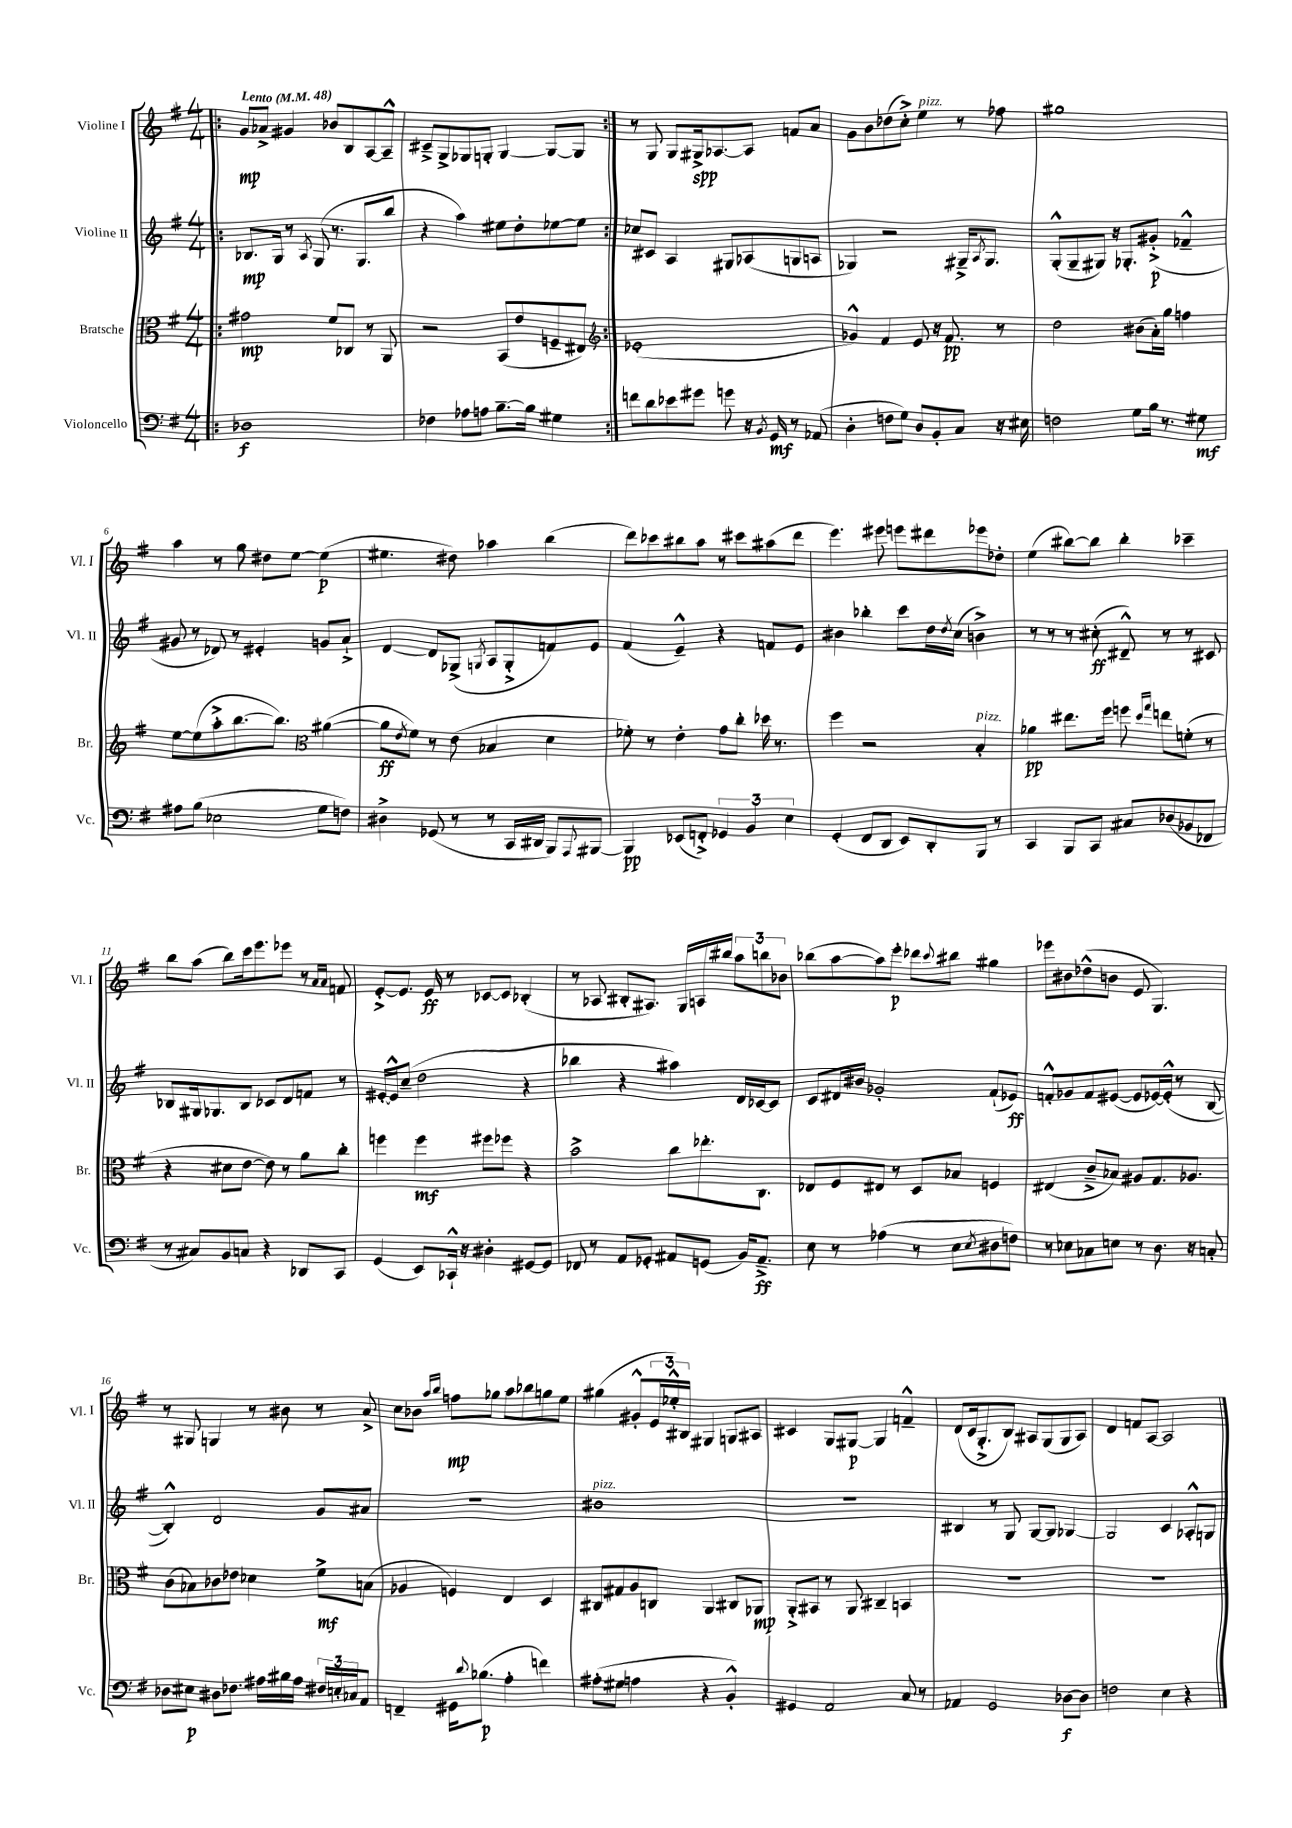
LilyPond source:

<<
\new StaffGroup <<
\new Staff = "s0" \with { instrumentName = "Violine I" shortInstrumentName = "Vl. I" } {
    \clef treble \key g \major \numericTimeSignature \time 4/4 \tempo "Lento" 4 = 48
    \repeat volta 2 { \bar ".|:" g'8\mp aes'8-> gis'4 bes'8 b8 a8~ a8---^ |
    cis'8---> g8-> ges8 g8-. g4~ g8~ g8 | }
    r8 g8 g8 gis16->\spp aes8.~ aes8 f'8 a'8 |
    g'8 b'8 des''8( c''8-.->) e''4^\markup { \italic "pizz." } r8 fes''8 |
    gis''1 |
    a''4 r8 g''8 dis''8 e''8~ e''4\p( |
    eis''4. dis''8) aes''4 b''4( |
    d'''8) ces'''8 bis''8 a''8 r8 cis'''8 ais''8( d'''8 |
    e'''4.) eis'''8 e'''8 dis'''8 ees'''8 des''8-. |
    e''4( bis''8~) bis''8 bis''4-. ces'''4-- |
    b''8 a''8( b''8) c'''16 e'''8. ees'''8 r8 \grace { a'16 a'16 } f'8 |
    e'8~-.-> e'8. e'16\ff r8 ces'8~ ces'8 bes4-.( |
    r8 aes8 bis8-. ais8.) g16 a16 bis''16 \tuplet 3/2 { a''8 b''8 bes'8 } |
    bes''8( a''8~ a''8) e'''8-.\p des'''8 \appoggiatura { c'''8 } bis''8 gis''4 |
    ees'''8 bis'8 des''8-^( b'8 e'8 g4.) |
    r8 gis8 g4 r8 bis'8 r8 a'8-> |
    c''8 bes'8 \grace { a''16 b''16 } f''8\mp ges''8 a''8 bes''8 g''8 e''8 |
    gis''4( gis'8-.-^ \tuplet 3/2 { e'16 ees''16-.-^) bis16 } gis4 g8 ais8 |
    cis'4 g8 gis8~\p gis4 f'4---^ |
    d'8( c'16 g8.-.-> b8) ais8 g8( g8 ais8) |
    d'4 f'8 a8~ a2 \bar "|." |
}
\new Staff = "s1" \with { instrumentName = "Violine II" shortInstrumentName = "Vl. II" } {
    \clef treble \key g \major \numericTimeSignature \time 4/4
    \repeat volta 2 { \bar ".|:" bes8.\mp g16 r8 \acciaccatura { a8 } g8( r8. g8. b''8 |
    r4 a''4) eis''8 d''8-. ees''8~ ees''8 | }
    ces''8 cis'8 a4 gis8 aes8( g8 a8 |
    ges4) r2 gis16---> \acciaccatura { a8 } gis8. |
    g8-.-^( g8-- gis8) r16 ges8.-. gis'8-.->\p( fes'4---^ |
    gis'8 r8 des'8) r8 eis'4-. g'8 a'8-!-> |
    d'4~ d'8 ges8->( \acciaccatura { g8 } a8 g8-.-> f'8) e'8 |
    fis'4( e'4---^) r4 f'8 e'8 |
    bis'4 bes''4-. c'''8 d''16 \acciaccatura { d''8 } c''16( b'4->) |
    r8 r8 r8 cis''8-.\ff( dis'8---^) r8 r8 cis'8 |
    bes8 gis16 ges8. bes8 ces'8 d'8 f'8 r8 |
    eis'16~-. eis'16-^ c''8--( d''2 r4 |
    bes''4 r4 ais''4) d'16 ces'16~ ces'8 |
    c'8 dis'16 bis'16 ges'2-. fis'8-!( ees'8\ff) |
    f'8-.-^ ges'8 f'8 eis'8~( eis'8 ees'16~) ees'16-.-^( r8 b8~ |
    b4-.-^) d'2 g'8 ais'8 |
    r1 |
    bis'1^\markup { \italic "pizz." } |
    R1 |
    bis4 r8 g8 g8~ g8 ges4~ |
    ges2 c'4 aes8-.-^ g8 \bar "|." |
}
\new Staff = "s2" \with { instrumentName = "Bratsche" shortInstrumentName = "Br." } {
    \clef alto \key g \major \numericTimeSignature \time 4/4
    \repeat volta 2 { \bar ".|:" gis'2\mp fis'8 ces8 r8 a,8 |
    r2 b,8( e'8 f8-- eis8) | }
    \clef treble ees'1-.( |
    ges'4-^) fis'4 e'8 r16 fis'8.\pp r8 |
    d''2 bis'8( a'16-.) g''16 f''4 |
    e''8~ e''8( a''8-.-> b''8.~ b''8.) \clef alto ais'4~( |
    ais'8\ff \acciaccatura { e'8 } fis'8) r8 e'8( bes4 d'4 |
    fes'8-.) r8 e'4-. g'8 c''8-. des''16 r8. |
    fis''4 r2 b4-.^\markup { \italic "pizz." } |
    aes'4\pp eis''8. fis''16 f''8 \grace { d''16 g''16 } e''8 f'8-.( r8 |
    r4 dis'8 e'8~ e'8) r8 a'8 c''8-. |
    f''4 f''4\mf fis''8 fes''8 r4 |
    b'2-> c''8 ees''8.-. c8. |
    ees8 fis8 eis8 r8 d8 bes8 f4 |
    eis4( c'8---> bes8) ais8 g8. aes8. |
    c'8( bes8) ces'8 ees'8 des'4 fis'8->\mf b8( |
    aes4 f4) e4 d4 |
    cis8 gis8 a8 c8 a,4 cis8 aes,8\mp |
    a,8-.-> bis,8 r8 a,8 cis4-- b,4 |
    R1 |
    R1 \bar "|." |
}
\new Staff = "s3" \with { instrumentName = "Violoncello" shortInstrumentName = "Vc." } {
    \clef bass \key g \major \numericTimeSignature \time 4/4
    \repeat volta 2 { \bar ".|:" des1\f |
    fes4 aes8 a8 b8.~-- b16 gis4 | }
    f'8 d'8 ees'8 gis'8 g'8 r16 \acciaccatura { b,8 } g,16\mf r8 aes,8( |
    d4-. f8 g8) d8 b,8-. c8 r16 eis16 |
    f2 g8 b16 r8. gis8\mf |
    ais8 b8( ees2 g8 f8) |
    dis4-> ges,8( r8 r8 c,16 dis,16 b,,8) \appoggiatura { a,,8 } bis,,8~ |
    bis,,4\pp ees,8( f,8-.->) \tuplet 3/2 { ges,4 b,4 e4 } |
    g,4-.( fis,8 d,8 e,8) d,8-. b,,8 r8 |
    c,4 b,,8 c,8 cis8 des8( bes,8 fes,8 |
    r8 cis8) b,8 c8 r4 des,8 c,8 |
    g,4( e,8) ces,16-!-^ r16 dis4-. gis,8~ gis,8 |
    fes,8 r8 a,8 ges,8-. ais,8 g,8( b,16) ais,8.--->\ff |
    e8 r8 aes4( r8 e8 \acciaccatura { e8 } dis8 f8) |
    r8 ees8 ces8 e8 r8 d8. r16 c8-. |
    des8 eis8\p dis8 fes8. ais16 bis16 ais16 \tuplet 3/2 { fis16 e16-. ces16 } a,8 |
    f,4-- gis,16 \appoggiatura { d'8 } bes8.\p( a4-. f'4) |
    ais8-.( gis8 a4 r4 b,4-.-^) |
    gis,4 a,2 c8 r8 |
    aes,4 g,2 des8~\f des8 |
    f2 e4 r4 \bar "|." |
}
>>
>>
